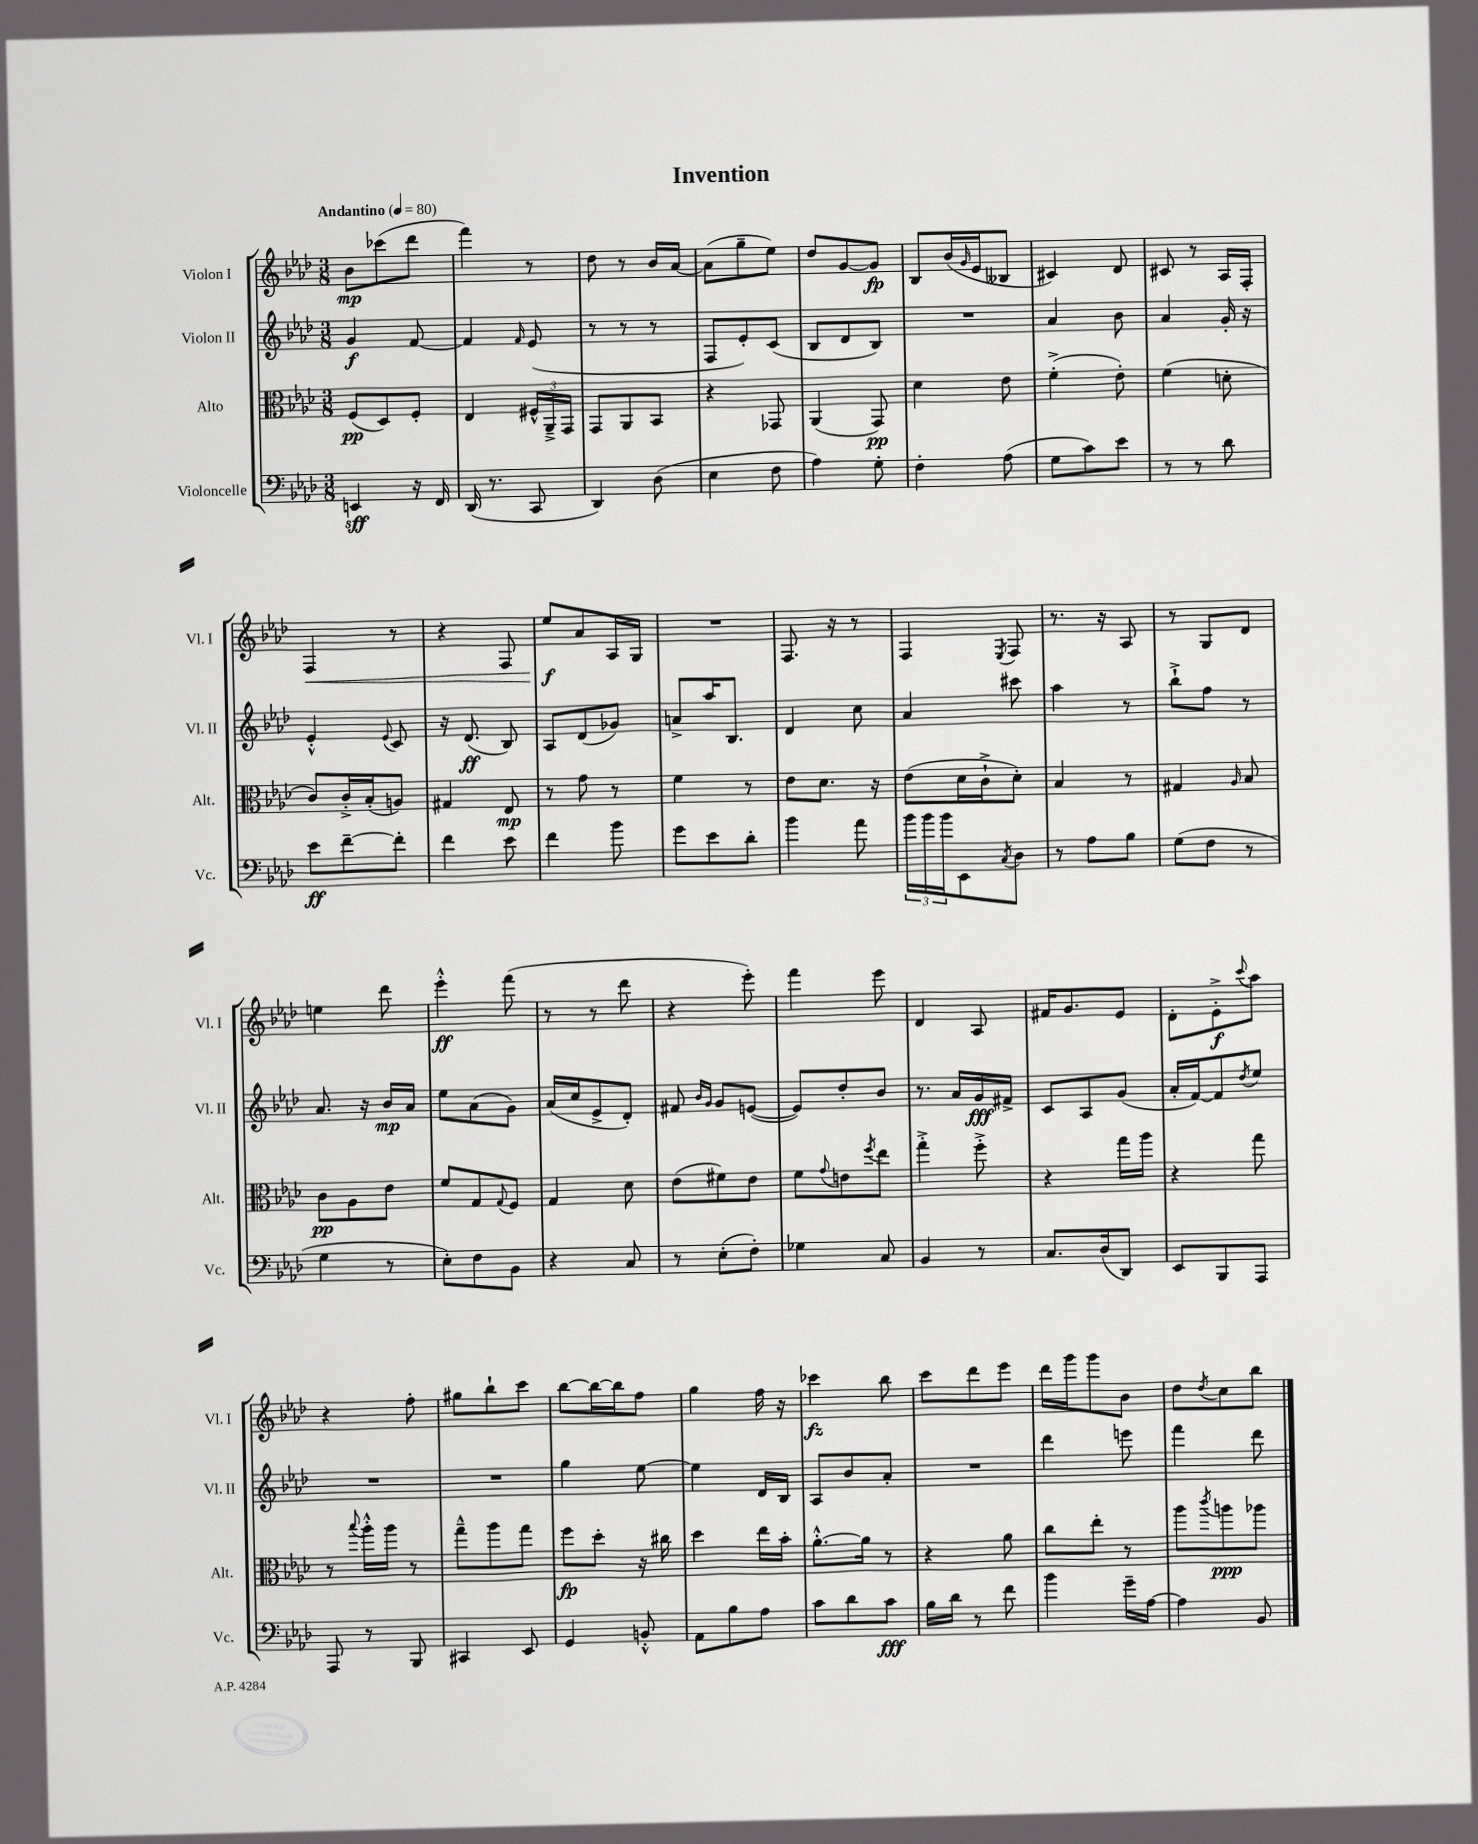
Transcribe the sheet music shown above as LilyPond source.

\header { title = "Invention" }
<<
\new StaffGroup <<
\new Staff = "s0" \with { instrumentName = "Violon I" shortInstrumentName = "Vl. I" } {
    \clef treble \key aes \major \numericTimeSignature \time 3/8 \tempo "Andantino" 4 = 80
    bes'8\mp ces'''8( des'''8 |
    f'''4) r8 |
    des''8 r8 bes'16 aes'16~ |
    aes'8( g''8-- ees''8) |
    des''8 g'8~ g'8\fp |
    bes8 bes'16( \grace { g'16 } ees'16 beses8 |
    cis'4) des'8 |
    cis'8 r8 aes16 f16-. |
    f4\< r8 |
    r4 f8 |
    ees''8\f\! aes'8 aes16 g16 |
    R4. |
    f8. r16 r8 |
    f4 \acciaccatura { ees8 } f8 |
    r8. r16 aes8 |
    r8 g8 des'8 |
    e''4 des'''8 |
    ees'''4-.-^\ff f'''8( |
    r8 r8 des'''8 |
    r4 ees'''8-.) |
    f'''4 ees'''8 |
    des'4 aes8 |
    fis'16 g'8. ees'8 |
    des'8-. ees'8-.->\f \appoggiatura { c'''8 } aes''8 |
    r4 f''8-. |
    gis''8 bes''8-! c'''8 |
    bes''8~ bes''16~ bes''16 f''8 |
    g''4 f''16 r16 |
    ces'''4\fz bes''8 |
    c'''8 des'''8 ees'''8 |
    des'''16 g'''16 g'''8 bes'8 |
    des''8 \acciaccatura { des''8 } c''8 bes''8 \bar "|." |
}
\new Staff = "s1" \with { instrumentName = "Violon II" shortInstrumentName = "Vl. II" } {
    \clef treble \key aes \major \numericTimeSignature \time 3/8
    g'4\f f'8~ |
    f'4 \grace { f'16 } ees'8( |
    r8 r8 r8 |
    f8 ees'8-.) c'8( |
    bes8 des'8 bes8) |
    R4. |
    aes'4 bes'8 |
    aes'4 g'16-. r16 |
    ees'4-.-^ \appoggiatura { ees'8 } c'8 |
    r16 des'8.\ff( bes8) |
    aes8 des'8( ges'8) |
    a'8-> aes''16 bes8. |
    des'4 c''8 |
    aes'4 cis'''8 |
    aes''4 r8 |
    bes''8-!-> f''8 r8 |
    aes'8. r16 bes'16\mp aes'16 |
    ees''8 aes'8( g'8) |
    aes'16( c''16 ees'8-> des'8-.) |
    fis'8 \grace { bes'16 g'16 } g'8 e'8~( |
    e'8) des''8-. bes'8 |
    r8. aes'16 g'16\fff fis'16-> |
    c'8 aes8 g'8( |
    aes'16-. f'16~) f'8 \acciaccatura { des''8 } ees''8 |
    R4. |
    R4. |
    g''4 ees''8~ |
    ees''4 des'16 bes16 |
    aes8 bes'8 aes'8-. |
    R4. |
    des'''4 e'''8 |
    f'''4 des'''8 \bar "|." |
}
\new Staff = "s2" \with { instrumentName = "Alto" shortInstrumentName = "Alt." } {
    \clef alto \key aes \major \numericTimeSignature \time 3/8
    f8\pp( des8) f8-. |
    ees4 \tuplet 3/2 { fis16-^ aes,16---> g,16 } |
    g,8 aes,8 bes,8 |
    r4 ges,8 |
    aes,4( g,8\pp) |
    des'4 ees'8 |
    f'4-.->( ees'8-.) |
    f'4( d'8-. |
    c'8) c'16-.-> bes16-.( a8) |
    gis4 ees8\mp |
    r8 g'8 r8 |
    f'4 r8 |
    ees'8 des'8. r16 |
    ees'8( des'16 c'16-!-> des'8-.) |
    bes4 r8 |
    gis4 \grace { aes16 } bes8 |
    c'8\pp aes8 ees'8 |
    f'8 g8 \appoggiatura { g8 } f8 |
    g4 des'8 |
    ees'8( fis'8) ees'8 |
    f'8 \appoggiatura { g'8 } e'8 \acciaccatura { f''8 } ees''8 |
    g''4-.-> f''8-.-> |
    r4 g''16 aes''16 |
    r4 g''8 |
    r8 \appoggiatura { bes''8 } aes''16-.-^ aes''16 r8 |
    g''8---^ aes''8 g''8 |
    f''8\fp des''8-. r16 cis''16 |
    des''4 ees''16 bes'16-. |
    aes'8.~-.-^ aes'16 r8 |
    r4 aes'8 |
    c''8 ees''8-. r8 |
    aes''8 \acciaccatura { c'''8 } a''8\ppp aes''8 \bar "|." |
}
\new Staff = "s3" \with { instrumentName = "Violoncelle" shortInstrumentName = "Vc." } {
    \clef bass \key aes \major \numericTimeSignature \time 3/8
    e,4\sff r16 f,16 |
    des,16( r8. c,8 |
    des,4) des8( |
    ees4 f8 |
    aes4) g8-. |
    f4-. aes8( |
    g8 c'8) ees'8 |
    r8 r8 des'8 |
    ees'8\ff f'8~-- f'8-. |
    f'4 ees'8 |
    f'4 bes'8 |
    g'8 ees'8 des'8-. |
    bes'4 aes'8 |
    \tuplet 3/2 { bes'16 bes'16 bes'16 } ees,8 \acciaccatura { c8 } des8 |
    r8 aes8 bes8 |
    g8( f8 r8 |
    g4 r8 |
    ees8-.) f8 bes,8 |
    r4 c8 |
    r8 ees8-.( f8-.) |
    ges4 c8 |
    bes,4 r8 |
    c8. des16( des,8) |
    ees,8 bes,,8 aes,,8 |
    aes,,8 r8 bes,,8 |
    cis,4 ees,8 |
    g,4 b,8-.-^ |
    aes,8 bes8 aes8 |
    c'8 des'8 c'8\fff |
    bes16 des'16 r8 f'8 |
    bes'4 g'16-- aes16~ |
    aes4 bes,8 \bar "|." |
}
>>
>>
\layout { \context { \Score \remove "Bar_number_engraver" } }
